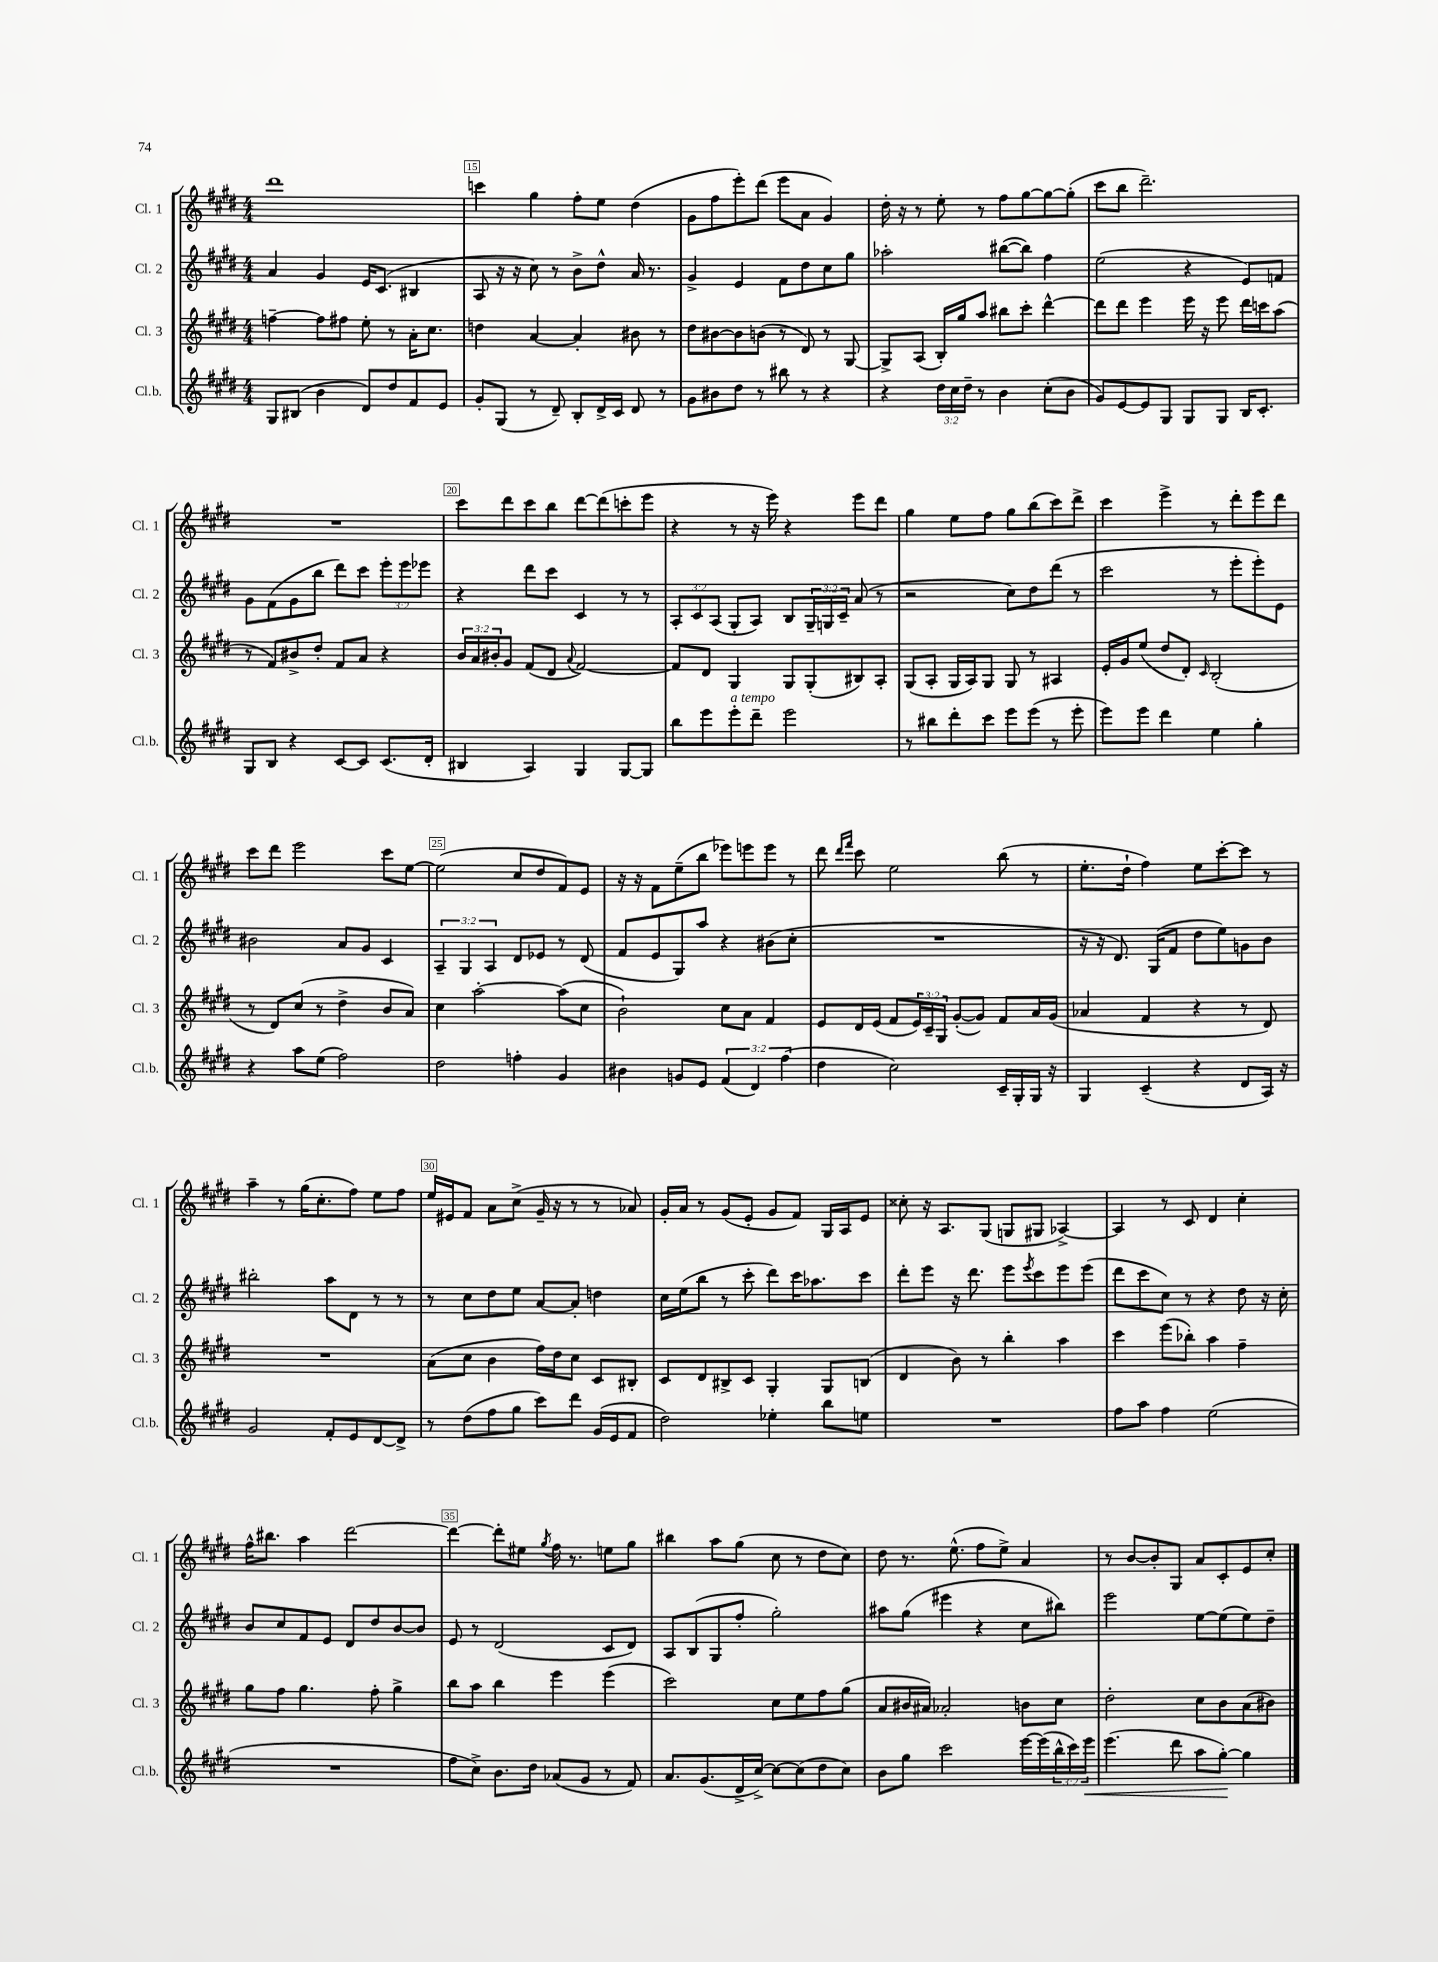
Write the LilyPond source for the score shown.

<<
\new StaffGroup <<
\new Staff = "s0" \with { instrumentName = "Cl. 1" shortInstrumentName = "Cl. 1" } {
    \clef treble \key e \major \numericTimeSignature \time 4/4
    dis'''1 |
    c'''4 gis''4 fis''8-. e''8 dis''4( |
    gis'8 fis''8 e'''8-.) dis'''8( e'''8 a'8 gis'4) |
    dis''16-. r16 r8 e''8-. r8 fis''8 gis''8~ gis''8~ gis''8-.( |
    cis'''8 b''8 dis'''2.--) |
    R1 |
    cis'''8 dis'''8 cis'''8 b''8 dis'''8~ dis'''8( c'''8-. e'''8 |
    r4 r8 r16 e'''16) r4 e'''8 dis'''8 |
    gis''4 e''8 fis''8 gis''8 b''8( cis'''8) dis'''8-> |
    cis'''4 e'''4-> r8 dis'''8-. e'''8 dis'''8 |
    cis'''8 dis'''8 e'''2 cis'''8 e''8~ |
    e''2( cis''8 dis''8 fis'8) e'8 |
    r16 r16 fis'8 e''8--( b''8 ees'''8) e'''8 e'''8 r8 |
    dis'''8 \grace { dis'''16 fis'''16 } cis'''8 e''2 b''8( r8 |
    e''8.-. dis''16-! fis''4) e''8 cis'''8~-. cis'''8 r8 |
    a''4-- r8 gis''16( cis''8.-. fis''8) e''8 fis''8 |
    e''16 eis'16 fis'8 a'8 cis''8->( gis'16-- r16 r8 r8 aes'8) |
    gis'16-. a'16 r8 gis'8( e'8-. gis'8 fis'8) gis16 a16 e'8 |
    cisis''8-. r16 a8. gis8( g8 gis8 aes4~->) |
    aes4 r8 cis'8 dis'4 cis''4-. |
    fis''16-^ bis''8. a''4 dis'''2~ |
    dis'''4~ dis'''8-. eis''8 \acciaccatura { gis''8 } fis''16 r8. e''8 gis''8 |
    bis''4 a''8 gis''8( cis''8 r8 dis''8 cis''8) |
    dis''8 r8. e''8.-^( fis''8 e''8->) a'4 |
    r8 b'8~ b'8-. gis8 a'8 cis'8-. e'8 cis''8-. \bar "|." |
}
\new Staff = "s1" \with { instrumentName = "Cl. 2" shortInstrumentName = "Cl. 2" } {
    \clef treble \key e \major \numericTimeSignature \time 4/4 \override Staff.TupletNumber.text = #tuplet-number::calc-fraction-text
    a'4 gis'4 e'16 cis'8.( bis4 |
    a8 r16 r16 cis''8) r8 b'8-> dis''8-^ a'16 r8. |
    gis'4-> e'4 fis'8 dis''8 cis''8 gis''8 |
    aes''2-. bis''8~( bis''8) fis''4 |
    e''2( r4 e'8) f'8 |
    gis'8 fis'8( gis'8 b''8 dis'''8) cis'''8 \tuplet 3/2 { e'''8-. e'''8 ees'''8 } |
    r4 dis'''8 cis'''8 cis'4 r8 r8 |
    \tuplet 3/2 { a8-. cis'8 a8( } gis8-. a8) b8 \tuplet 3/2 { gis16-- g16 cis'16-- } a'8( r8 |
    r2 cis''8) dis''8 dis'''8( r8 |
    cis'''2 r8 e'''8-. e'''8-.) e'8 |
    bis'2 a'8 gis'8 cis'4 |
    \tuplet 3/2 { a4-- gis4 a4 } dis'8 ees'8 r8 dis'8( |
    fis'8 e'8 gis8) a''8 r4 bis'8( cis''8-. |
    R1 |
    r16 r16 dis'8.) gis16( fis'8 dis''8 e''8) g'8 b'8 |
    bis''2-. a''8 dis'8 r8 r8 |
    r8 cis''8 dis''8 e''8 a'8~ a'8-. d''4 |
    cis''16 e''16( b''8 r8 cis'''8-. dis'''8) cis'''16 aes''8. cis'''8 |
    dis'''8-. e'''8 r16 dis'''8. e'''8 \acciaccatura { e'''8 } cis'''8 e'''8 e'''8( |
    dis'''8 cis'''8 cis''8) r8 r4 dis''8 r16 cis''16-. |
    b'8 cis''8 fis'8 e'8 dis'8 dis''8 b'8~ b'8 |
    e'8 r8 dis'2( cis'8 dis'8) |
    a8 b8( gis8 fis''8-. gis''2-.) |
    ais''8 gis''8( eis'''4 r4 cis''8 bis''8) |
    e'''2 e''8~ e''8( e''8) dis''8-- \bar "|." |
}
\new Staff = "s2" \with { instrumentName = "Cl. 3" shortInstrumentName = "Cl. 3" } {
    \clef treble \key e \major \numericTimeSignature \time 4/4 \override Staff.TupletNumber.text = #tuplet-number::calc-fraction-text
    f''4~-- f''8 fis''8 e''8-. r8 a'16-. cis''8. |
    d''4 a'4~ a'4-. bis'8 r8 |
    dis''8 bis'8~ bis'8 b'8( r8 dis'8) r8 gis8~ |
    gis8-> a8( b16-.) gis''16 a''8 bis''8 cis'''8-. dis'''4~-^ |
    dis'''8 dis'''8 e'''4 e'''16 r16 e'''8 dis'''16 c'''16 a''8( |
    r8 fis'8) bis'8-> dis''8-. fis'8 a'8 r4 |
    \tuplet 3/2 { b'16 a'16 bis'16-. } gis'8 fis'8( dis'8 \appoggiatura { a'8 } fis'2~) |
    fis'8 dis'8 gis4 gis8 gis8-.( bis8) a8-. |
    gis8( a8-. gis16 a16) gis8 gis8 r8 ais4 |
    e'16-. gis'16 e''8( dis''8 dis'8-.) \grace { cis'16 } b2-.( |
    r8 dis'8) cis''8( r8 dis''4-> b'8 a'8) |
    cis''4 a''2~-. a''8( cis''8 |
    b'2-!) cis''8 a'8 fis'4 |
    e'8 dis'16 e'16( fis'8 \tuplet 3/2 { e'16) cis'16-- gis16 } gis'8~-.( gis'8) fis'8 a'16 gis'16( |
    aes'4 fis'4 r4 r8 dis'8) |
    R1 |
    a'8( cis''8 b'4 fis''16) dis''16 cis''8 cis'8 bis8-. |
    cis'8 dis'8 bis8-> cis'8 gis4-. gis8 b8( |
    dis'4 b'8) r8 b''4-. a''4 |
    cis'''4 e'''8( bes''8-.) a''4 fis''4-- |
    gis''8 fis''8 gis''4. fis''8-. gis''4-> |
    b''8 a''8 b''4 e'''4 e'''4( |
    cis'''2) cis''8 e''8 fis''8 gis''8( |
    a'8 bis'16 ais'16) aes'2-. b'8 cis''8 |
    dis''2-. cis''8 b'8 a'8( bis'8) \bar "|." |
}
\new Staff = "s3" \with { instrumentName = "Cl.b." shortInstrumentName = "Cl.b." } {
    \clef treble \key e \major \numericTimeSignature \time 4/4 \override Staff.TupletNumber.text = #tuplet-number::calc-fraction-text
    gis8 bis8( b'4 dis'8) dis''8 fis'8 e'8 |
    gis'8-. gis8( r8 dis'8--) b8-. dis'16-> cis'16 dis'8 r8 |
    gis'8 bis'8 dis''8 r8 bis''8 r8 r4 |
    r4 \tuplet 3/2 { dis''16 cis''16 dis''16-- } r8 b'4 cis''8-.( b'8 |
    gis'8) e'8~ e'8 gis8 gis8 gis8 b16 cis'8.-. |
    gis8 b8 r4 cis'8~ cis'8 cis'8.( dis'16-. |
    bis4 a4) gis4 gis8~ gis8 |
    b''8 e'''8 e'''8-.^\markup { \italic "a tempo" } dis'''8-- e'''2 |
    r8 bis''8 dis'''8-. cis'''8 e'''8 e'''8( r8 e'''8-. |
    e'''8) e'''8 dis'''4 e''4 gis''4-. |
    r4 a''8 e''8( fis''2) |
    dis''2 f''4-. gis'4 |
    bis'4 g'8 e'8 \tuplet 3/2 { fis'4( dis'4) fis''4( } |
    dis''4 cis''2) cis'16-- gis16-. gis16 r16 |
    gis4 cis'4--( r4 dis'8 a16) r16 |
    gis'2 fis'8-. e'8 dis'8~ dis'8-> |
    r8 dis''8( fis''8 gis''8 cis'''8) dis'''8 gis'16( e'16 fis'8 |
    dis''2) ees''4-. b''8 e''8 |
    R1 |
    fis''8 a''8 fis''4 e''2( |
    R1 |
    fis''8 cis''8->) b'8. dis''16 aes'8( gis'8 r8 fis'8) |
    a'8. gis'8.( dis'16-> cis''16~->) cis''8~ cis''8( dis''8 cis''8) |
    b'8 gis''8 cis'''2 e'''16~ e'''16( \tuplet 3/2 { b''16-^ cis'''16) e'''16\< } |
    e'''4.( dis'''8 a''8 gis''8~-.\!) gis''4 \bar "|." |
}
>>
>>
\layout { \context { \Score currentBarNumber = #14 \override BarNumber.break-visibility = ##(#f #t #t) barNumberVisibility = #(every-nth-bar-number-visible 5) \override BarNumber.stencil = #(make-stencil-boxer 0.1 0.3 ly:text-interface::print) } }
